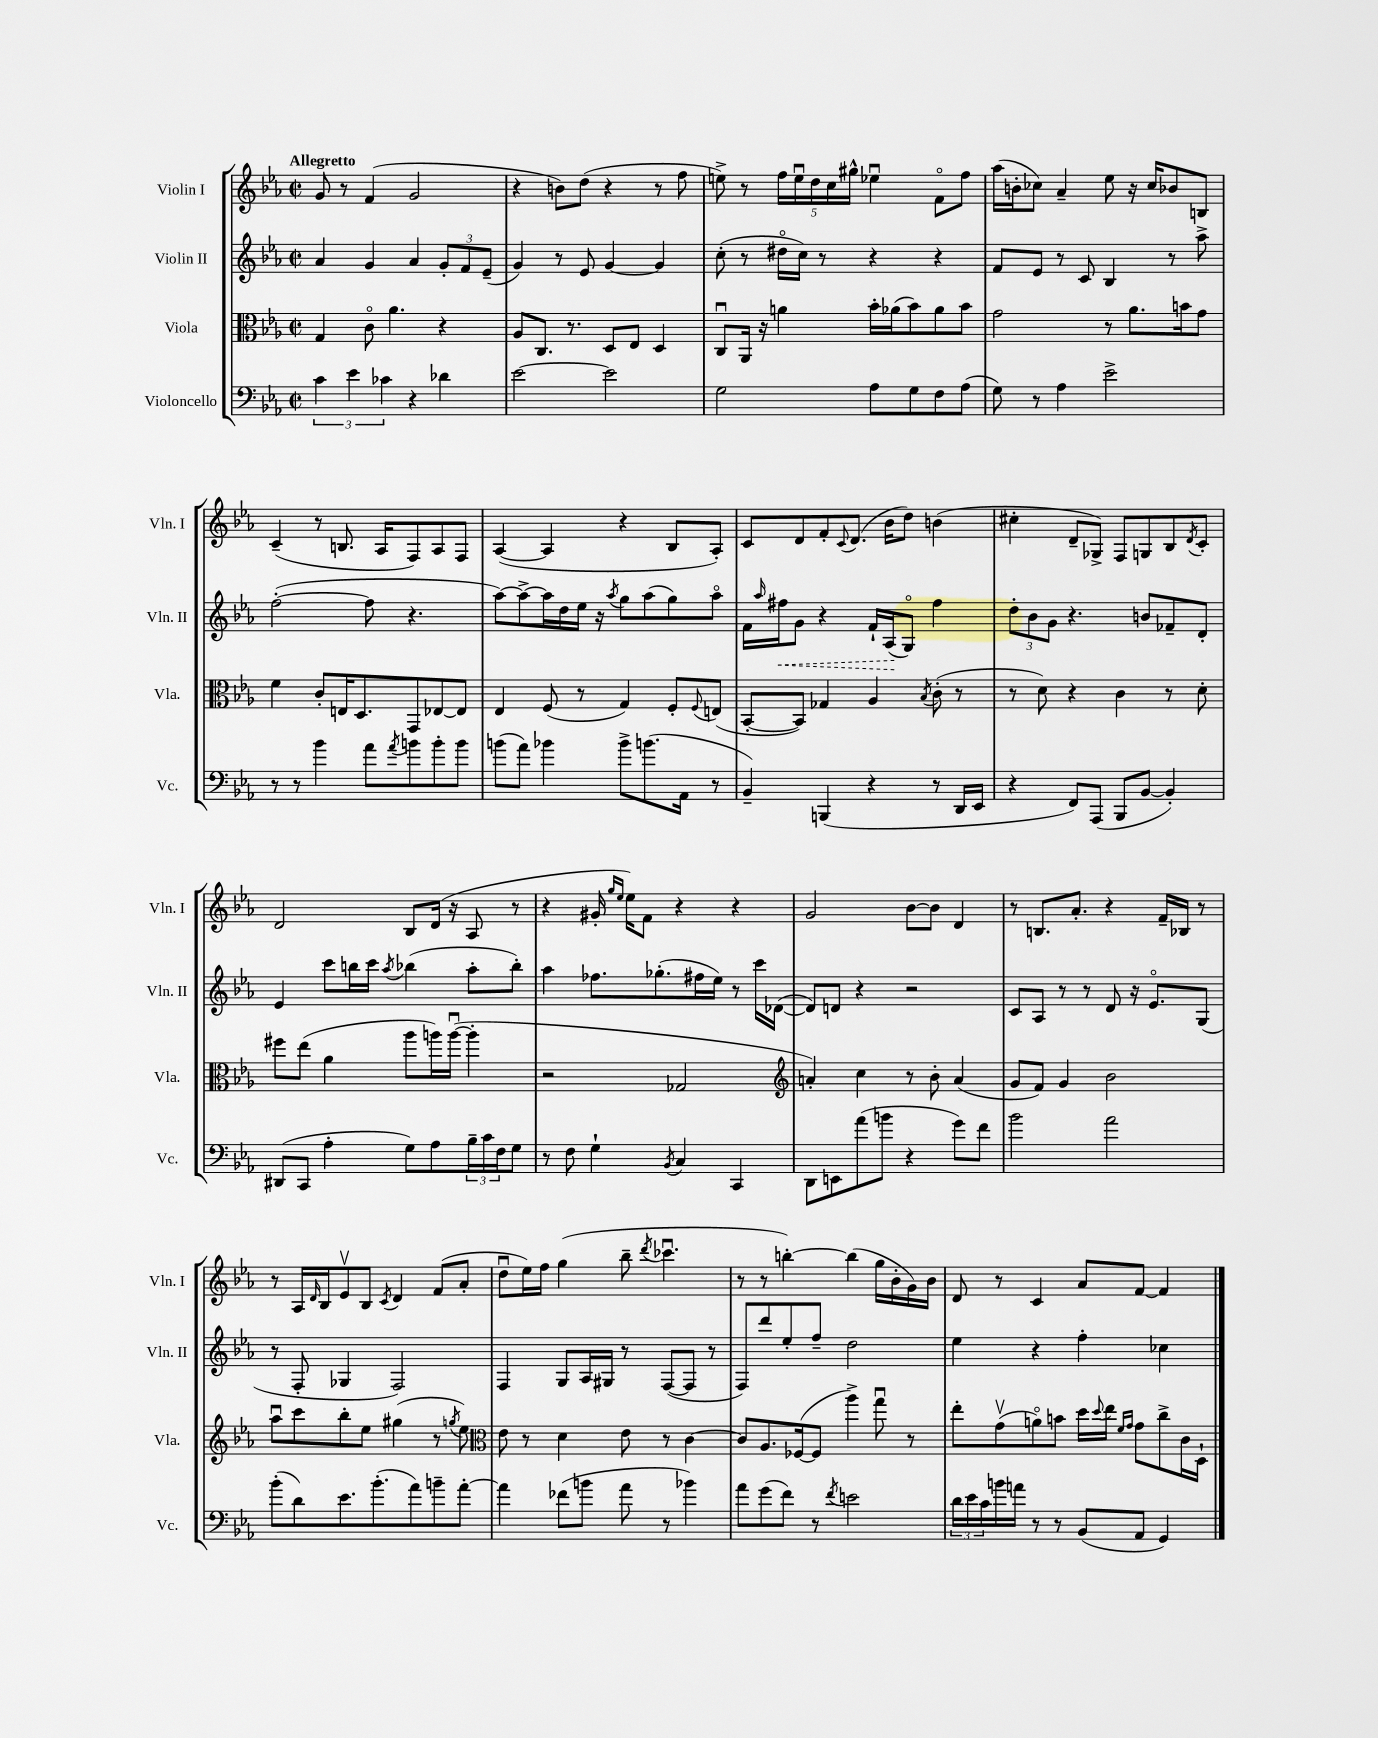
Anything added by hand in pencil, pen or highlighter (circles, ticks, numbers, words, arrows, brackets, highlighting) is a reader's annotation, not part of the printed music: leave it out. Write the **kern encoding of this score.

**kern	**kern	**kern	**dynam	**kern
*part4	*part3	*part2	*part2	*part1
*staff4	*staff3	*staff2	*staff2	*staff1
*I"Violoncello	*I"Viola	*I"Violin II	*	*I"Violin I
*I'Vc.	*I'Vla.	*I'Vln. II	*	*I'Vln. I
*clefF4	*clefC3	*clefG2	*	*clefG2
*k[b-e-a-]	*k[b-e-a-]	*k[b-e-a-]	*	*k[b-e-a-]
*M2/2	*M2/2	*M2/2	*	*M2/2
*met(c|)	*met(c|)	*met(c|)	*	*met(c|)
=1	=1	=1	=1	=1
!	!	!	!	!LO:TX:a:B:t=Allegretto
6c\	4G/	4a-/	.	8g/
.	.	.	.	8r
6e-\	.	.	.	.
.	8c\	4g/	.	(4f/
6c-X\	.	.	.	.
.	4.a-\	.	.	.
4r	.	4a-/	.	2g/
4d-X\	4r	12g'/L	.	.
.	.	12f/	.	.
.	.	(12e-~/J	.	.
=2	=2	=2	=2	=2
[2e-\	8A-/L	4g/)	.	4r
.	8.C/J	.	.	.
.	.	8r	.	8bn\L)
.	8.r	.	.	.
.	.	8e-/	.	(8dd\J
2e-\]	8D/L	[4g/	.	4r
.	8E-/J	.	.	.
.	4D/	4g/]	.	8r
.	.	.	.	8ff\
=3	=3	=3	=3	=3
2G\	8Cu/L	(8cc'\	.	8een^\)
.	16AA-/Jk	8r	.	8r
.	16r	.	.	.
.	4an\	16dd#X\LL	.	20ff\LL
.	.	.	.	20eeu\
.	.	16cc\JJ)	.	.
.	.	.	.	20dd\
.	.	8r	.	.
.	.	.	.	20cc\
.	.	.	.	20gg#X^^\JJ
8A-\L	16b-'\LL	4r	.	4ee-Xu\
.	(16a-X\J	.	.	.
8G\	8b-\)	.	.	.
8F\	8a-\	4r	.	8f\L
(8A-\J	8b-\J	.	.	8ff\J
=4	=4	=4	=4	=4
8G\)	2g\	8f/L	.	(16aa-\LL
.	.	.	.	16bn'\J
8r	.	8e-/J	.	8cc-X\J)
4A-\	.	8r	.	4a-~/
.	.	8c/	.	.
2e-^\	8r	4B-/	.	8ee-\
.	8.a-\L	.	.	16r
.	.	.	.	16cc-/KL
.	.	8r	.	8b-X/
.	16bn\k	.	.	.
.	8g\J	8aa-^\	.	8Bn/J
!!LO:LB:g=z
=5	=5	=5	=5	=5
8r	4f\	([2ff'\	.	(4c~/
8r	.	.	.	.
4b-\	8c'/L	.	.	8r
.	16En/K	.	.	8.Bn/
.	8.D/	.	.	.
8a-\L	.	8ff\]	.	.
.	.	.	.	16A-/KL
8qa-/	.	.	.	.
8bn\	8GG/	4.r	.	8F/)
8b'\	[8E-X/	.	.	8A-/
8b\J	8E-/J]	.	.	8F/J
=6	=6	=6	=6	=6
(8bn\L	4E-/	[8aa-\L)	.	([4A-/
8a-\J)	.	8aa-^\_	.	.
4b-X\	(8F/	16aa-\L]	.	4A-/]
.	.	16dd\	.	.
.	8r	16ee-\JJ	.	.
.	.	16r	.	.
.	.	8qaa-/	.	.
8b-^\L	4G/)	8gg\L	.	4r
(8.bn\	.	(8aa-\	.	.
.	8F'/L	8gg\)	.	8B-/L
16AA-\Jk	.	.	.	.
.	8qqF/	.	.	.
8r	(8En/J	8aa-\J	.	8A-'/J)
=7	=7	=7	=7	=7
4BB-~/)	[8BB-'/L	16f\LL	.	8c/L
.	.	16qqaa-/	.	.
!	!	!	!LO:HP:b	!
.	.	16ff#X\J	<	.
.	8BB-/J])	8g\J	.	8d/
(4BBBn/	4G-X/	4r	.	8f'/
.	.	.	.	8qqc/
.	.	.	.	(8.d/J
4r	4A-/	16f`/LL	.	.
.	.	(16A-/J	.	16b-\KL
.	.	8G/J)	[	8dd\J)
.	8qB-/	.	.	.
8r	(8c'\	4ff#\	.	(4bn\
16DD/LL	8r	.	.	.
16EE-/JJ	.	.	.	.
=8	=8	=8	=8	=8
4r	8r	12dd'\L	.	4cc#X'\
.	.	12b-\	.	.
.	8d\)	.	.	.
.	.	12g\J	.	.
8FF/L)	4r	4.r	.	8d~/L
(8AAA-/J	.	.	.	8G-X^/J)
8BBB-/L	4c\	.	.	8F/L
[8BB-/J	.	8bn/L	.	8Gn/
4BB-'/])	8r	8f-X~/	.	8B-/
.	.	.	.	8qd/
.	8d'\	8d'/J	.	8c'/J
!!LO:LB:g=z
=9	=9	=9	=9	=9
(8DD#X/L	8ff#X\L	4e-/	.	2d/
8CC/J	(8ee-\J	.	.	.
4A-'\	4a-\	8ccc\L	.	.
.	.	16bbn\L	.	.
.	.	16ccc\JJ	.	.
.	.	8qaa-/	.	.
8G\L)	8aa-\L	(4bb-X\	.	8B-/L
8A-\	16aan\L)	.	.	(16d/Jk
.	([16aau\JJ	.	.	16r
24B-~\L	4aa'\]	8aa-'\L	.	8A-/
24c\	.	.	.	.
24F\J	.	.	.	.
8G\J	.	8bb-'\J)	.	8r
=10	=10	=10	=10	=10
8r	2r	4aa-\	.	4r
8F\	.	.	.	.
4G`\	.	8.ff-X\L	.	16g#X'/
.	.	.	.	16qqgg/LL
.	.	.	.	16qqee-/JJ
.	.	.	.	16ee-\KL)
.	.	.	.	8f\J
.	.	(8.gg-X'\	.	.
8qBB-/	.	.	.	.
4C/	2G-X/	.	.	4r
.	.	16ff#X\L	.	.
.	.	16ee-\JJ)	.	.
4CC/	.	8r	.	4r
.	.	16ccc\LL	.	.
.	.	([16d-X\JJ	.	.
=11	=11	=11	=11	=11
*	*clefG2	*	*	*
8DD\L	4an'/)	8d-/L])	.	2g/
8EEn\	.	8dn/J	.	.
(8a-\	4cc\	4r	.	.
8bn\J	.	.	.	.
4r	8r	2r	.	[8b-\L
.	8b-'\	.	.	8b-\J]
8g\L)	(4a/	.	.	4d/
8f\J	.	.	.	.
=12	=12	=12	=12	=12
2b-\	8g/L	8c/L	.	8r
.	8f/J)	8A-/J	.	8.Bn/L
.	4g/	8r	.	.
.	.	.	.	8.a-'/J
.	.	8r	.	.
2a-\	2b-\	8d/	.	4r
.	.	16r	.	.
.	.	8.e-/L	.	.
.	.	.	.	16f~/LL
.	.	.	.	16B-X/JJ
.	.	(8G/J	.	8r
!!LO:LB:g=z
=13	=13	=13	=13	=13
(8b-'\L	8aa-u\L	8r	.	8r
8d\)	8ccc\	8F'/	.	16A-/LL
.	.	.	.	16qqd/
.	.	.	.	16B-/J
8.e-\	8bb-'\	4G-X/	.	8e-v/
.	8ee-\J	.	.	8B-/J
(8.b-'\	.	.	.	.
.	.	.	.	8qc/
.	(4gg#X\	2F/)	.	4d/
8a-\)	.	.	.	.
8bn~\	8r	.	.	(8f/L
.	8qggn/	.	.	.
[8a-'\J	8ee-\)	.	.	8a-'/J
=14	=14	=14	=14	=14
*	*clefC3	*	*	*
4a-\]	8e-\	4F/	.	8ddu\L
.	8r	.	.	16ee-\L)
.	.	.	.	16ff\JJ
(8f-X\L	4d\	8G/L	.	(4gg\
8bn\J	.	16A-/L	.	.
.	.	16G#X/JJ	.	.
8a-\	8e-\	8r	.	8bb-~\
.	.	.	.	8qddd/
8r	8r	([8F/L	.	4.ccc-Xu\
4b-X\)	[4c\	8F/J]	.	.
.	.	8r	.	.
=15	=15	=15	=15	=15
8a-\L	8c/L]	8F/L)	.	8r
(8g\	8.A-/	8ddd/	.	8r
8f\J)	.	8ee-'/	.	[4bbn'\)
.	([16F-X/k	.	.	.
8r	8F-/J]	8ff~/J	.	.
8qf/	.	.	.	.
2en\	4aa-^\)	2dd\	.	(4bb\]
.	8ggu\	.	.	16gg\LL
.	.	.	.	16b-'\
.	8r	.	.	16g\)
.	.	.	.	16b-\JJ
=16	=16	=16	=16	=16
24d\LL	8ee-'\L	4ee-\	.	8d/
24e-\	.	.	.	.
24c\	.	.	.	.
16bn\	(8gv\	.	.	8r
16an\JJ	.	.	.	.
8r	8an\)	4r	.	4c/
8r	8bn\J	.	.	.
(8BB-/L	16dd\LL	4ff'\	.	8a-/L
.	8qqdd/	.	.	.
.	16ee-\JJ	.	.	.
.	16qqf/LL	.	.	.
.	16qqg/JJ	.	.	.
8AA-/J	8g\L	.	.	[8f/J
4GG/)	8cc^\	4cc-X\	.	4f/]
.	16c\L	.	.	.
.	16D`\JJ	.	.	.
==	==	==	==	==
*-	*-	*-	*-	*-
